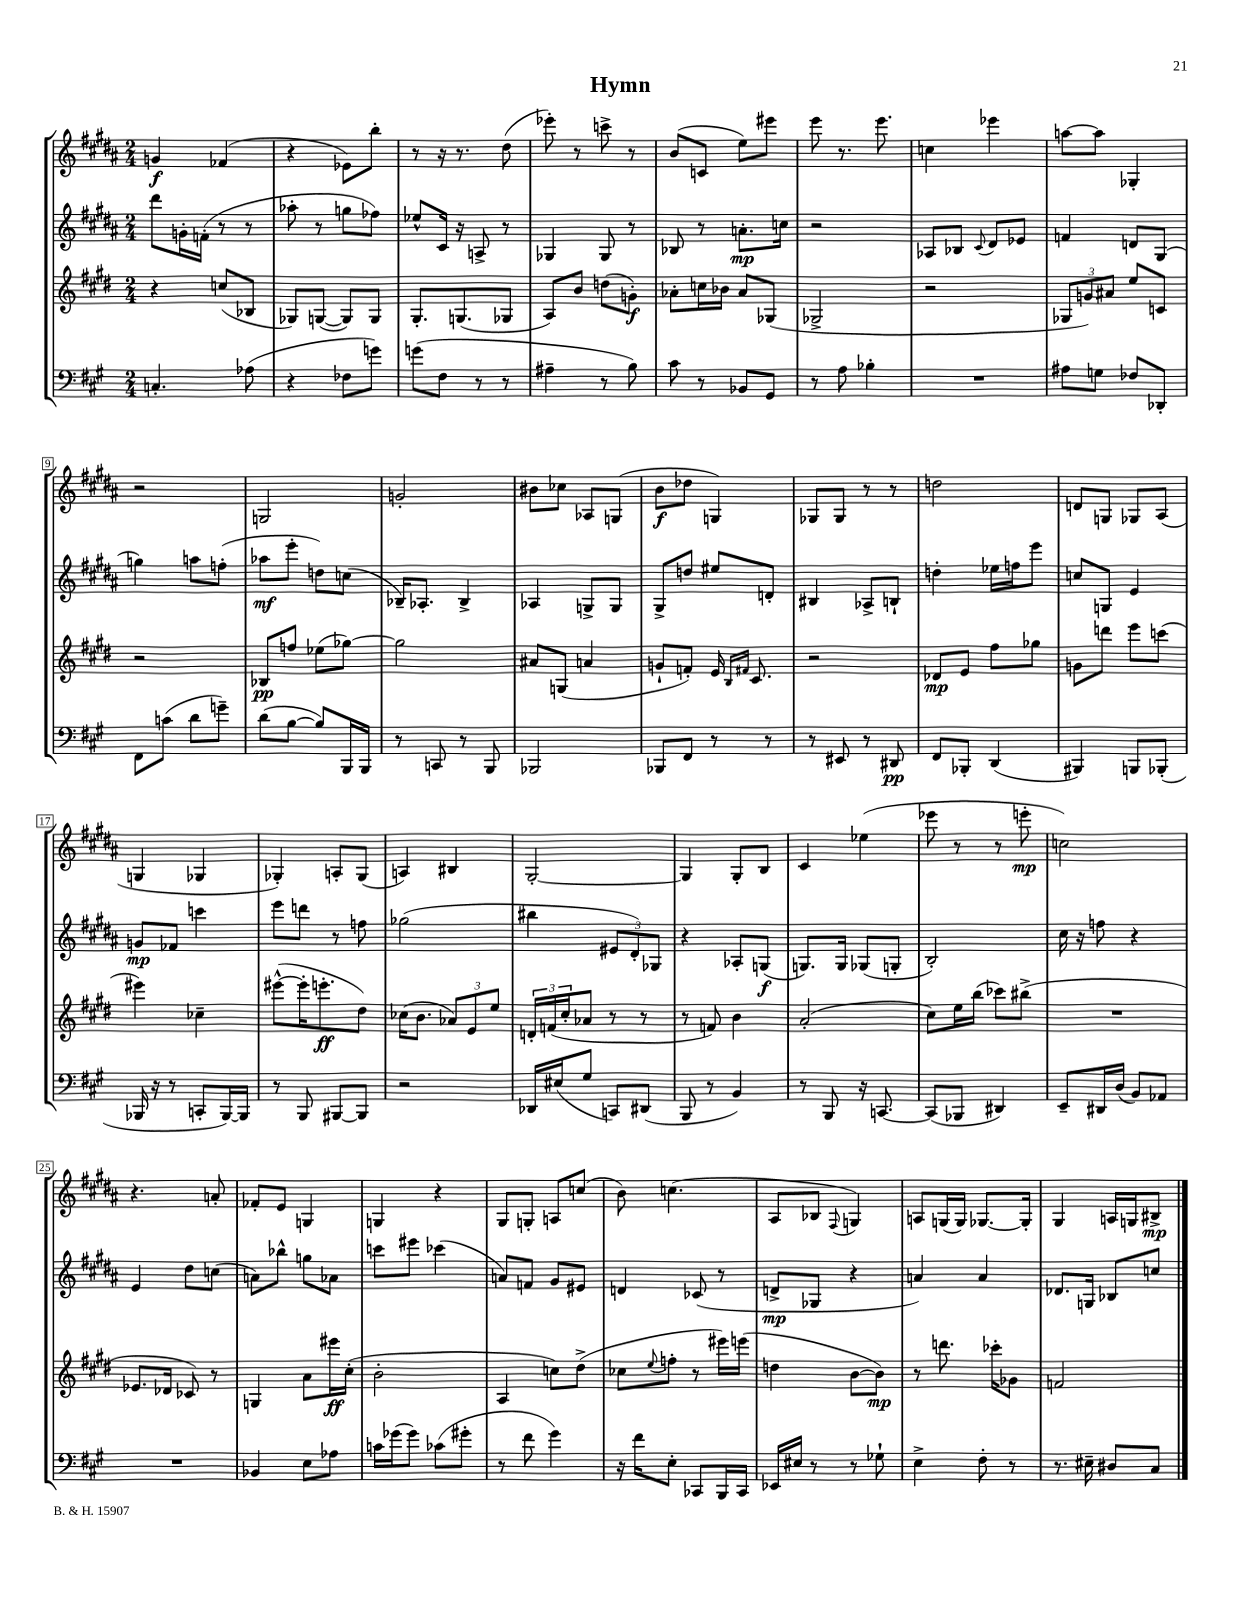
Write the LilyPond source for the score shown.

\header { title = "Hymn" }
<<
\new StaffGroup <<
\new Staff = "s0" {
    \clef treble \key b \major \numericTimeSignature \time 2/4
    g'4\f fes'4( |
    r4 ees'8) b''8-. |
    r8 r16 r8. dis''8( |
    ees'''8-.) r8 c'''8-> r8 |
    b'8( c'8 e''8) eis'''8 |
    e'''8 r8. e'''8. |
    c''4 ees'''4 |
    a''8~ a''8 ges4-. |
    r2 |
    g2 |
    g'2-. |
    bis'8 ces''8 aes8 g8( |
    b'8\f des''8 g4) |
    ges8 ges8 r8 r8 |
    d''2 |
    d'8 g8 ges8 ais8( |
    g4 ges4 |
    ges4-.) a8-. ges8( |
    a4) bis4 |
    gis2~-. |
    gis4 gis8-. b8 |
    cis'4 ees''4( |
    ees'''8 r8 r8 e'''8-.\mp |
    c''2) |
    r4. a'8-. |
    fes'8-. e'8 g4 |
    g4 r4 |
    gis8 g8-. a8 c''8( |
    b'8) c''4.( |
    ais8 bes8 \appoggiatura { fis8 } g4) |
    a8 g16( g16) ges8.~ ges16-. |
    gis4 a16 g16 bis8->\mp \bar "|." |
}
\new Staff = "s1" {
    \clef treble \key b \major \numericTimeSignature \time 2/4
    dis'''8 g'16-. f'16-.( r8 r8 |
    aes''8-. r8 g''8 fes''8) |
    ees''8-^ cis'16 r16 a8-> r8 |
    ges4 ges8 r8 |
    bes8 r8 a'8.-.\mp c''16 |
    r2 |
    aes8 bes8 \appoggiatura { cis'8 } dis'8 ees'8 |
    f'4 d'8 gis8( |
    g''4) a''8 f''8-.( |
    aes''8\mf e'''8-. d''8) c''8( |
    bes16--) aes8.-. bes4-> |
    aes4 g8-> g8 |
    gis8-> d''8 eis''8 d'8-. |
    bis4 aes8-> b8-! |
    d''4-. ees''16 f''16 e'''8 |
    c''8 g8 e'4 |
    g'8\mp fes'8 c'''4 |
    e'''8 d'''8 r8 f''8 |
    ges''2( |
    bis''4 \tuplet 3/2 { eis'8 dis'8-.) ges8 } |
    r4 aes8-. g8\f( |
    g8.) g16 ges8( g8-. |
    b2-.) |
    cis''16 r16 f''8 r4 |
    e'4 dis''8 c''8( |
    a'8) bes''8-^ g''8 aes'8 |
    c'''8 eis'''8 ces'''4( |
    a'8) f'8 gis'8 eis'8 |
    d'4 ces'8( r8 |
    d'8->\mp ges8 r4 |
    a'4) a'4 |
    des'8. g16 bes8 c''8 \bar "|." |
}
\new Staff = "s2" {
    \clef treble \key e \major \numericTimeSignature \time 2/4
    r4 c''8( bes8 |
    ges8) g8~( g8) g8 |
    gis8.-. g8.( ges8 |
    a8) b'8 d''8( g'8-.\f) |
    aes'8-. c''16 bes'16 aes'8 ges8( |
    ges2-> |
    r2 |
    \tuplet 3/2 { ges8 g'8) ais'8 } e''8 c'8 |
    r2 |
    bes8\pp f''8 ees''8( ges''8~) |
    ges''2 |
    ais'8 g8( a'4 |
    g'8-! f'8-.) e'16 \grace { b16 fis'16 } cis'8. |
    r2 |
    des'8\mp e'8 fis''8 ges''8 |
    g'8 d'''8 e'''8 c'''8( |
    eis'''4) ces''4-- |
    eis'''8~-^( eis'''16-. e'''8.-.\ff dis''8) |
    ces''16( b'8. \tuplet 3/2 { aes'8) e'8 e''8 } |
    \tuplet 3/2 { d'16-. f'16( cis''16-. } aes'8 r8 r8 |
    r8 f'8) b'4 |
    a'2-.( |
    cis''8) e''16 b''16( ces'''8) bis''8->( |
    R2 |
    ees'8. des'16 ces'8) r8 |
    g4 a'8 eis'''16\ff cis''16-.( |
    b'2-. |
    a4 c''8) dis''8->( |
    ces''8 \appoggiatura { e''8 } f''8-. r8 eis'''16) e'''16( |
    d''4 b'8~ b'8\mp) |
    r8 d'''8. ces'''16-. ges'8 |
    f'2 \bar "|." |
}
\new Staff = "s3" {
    \clef bass \key a \major \numericTimeSignature \time 2/4
    c4.-. aes8( |
    r4 fes8 g'8) |
    g'8( fis8 r8 r8 |
    ais4-- r8 b8) |
    cis'8 r8 bes,8 gis,8 |
    r8 a8 bes4-. |
    R2 |
    ais8 g8 fes8 des,8-. |
    fis,8 c'8( d'8 g'8--) |
    d'8( b8~ b8) b,,16 b,,16 |
    r8 c,8 r8 b,,8 |
    bes,,2 |
    bes,,8 fis,8 r8 r8 |
    r8 eis,8 r8 dis,8\pp |
    fis,8 bes,,8-. d,4( |
    bis,,4) b,,8 bes,,8-.( |
    bes,,16 r16 r8 c,8-. bes,,16~) bes,,16 |
    r8 b,,8 bis,,8~ bis,,8 |
    r2 |
    des,16 eis16( gis8 c,8) dis,8( |
    b,,8 r8 b,4) |
    r8 b,,8 r16 c,8.~ |
    c,8( bes,,8 dis,4) |
    e,8-- dis,16 d16( b,8) aes,8 |
    R2 |
    bes,4 e8 aes8 |
    c'16 ges'16( ges'8) ces'8( gis'8-. |
    r8 fis'8 gis'4) |
    r16 fis'16 e8-. ces,8 b,,16 ces,16 |
    ees,16 eis16 r8 r8 ges8-! |
    e4-> fis8-. r8 |
    r8. eis16-- dis8 cis8 \bar "|." |
}
>>
>>
\layout { \context { \Score \override BarNumber.stencil = #(make-stencil-boxer 0.1 0.3 ly:text-interface::print) } }
